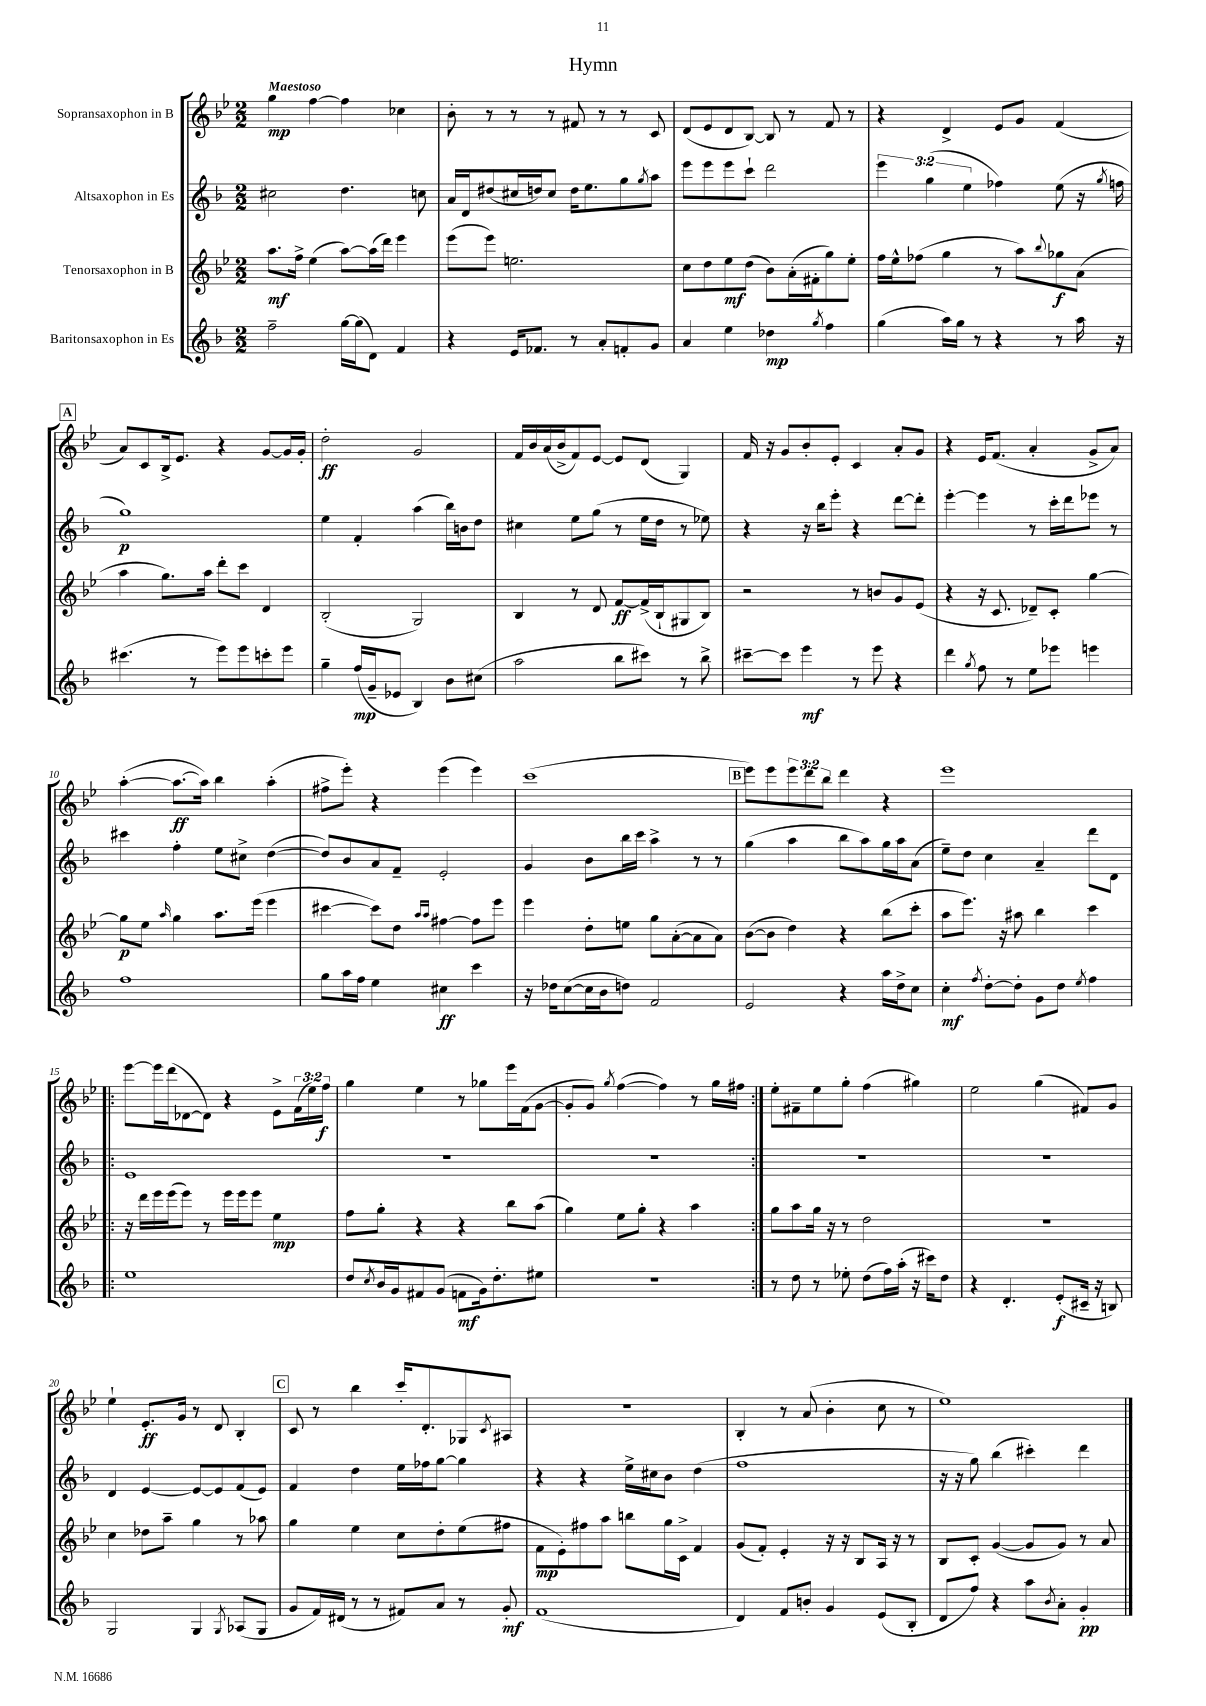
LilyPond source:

\header { title = "Hymn" }
<<
\new StaffGroup <<
\new Staff = "s0" \with { instrumentName = "Sopransaxophon in B" } {
    \clef treble \key bes \major \numericTimeSignature \time 2/2 \override Staff.TupletNumber.text = #tuplet-number::calc-fraction-text \tempo "Maestoso"
    g''4\mp f''4~ f''4 ces''4 |
    bes'8-. r8 r8 r8 fis'8 r8 r8 c'8 |
    d'8( ees'8 d'8 bes8~) bes8 r8 f'8 r8 |
    r4 d'4-> ees'8 g'8 f'4( |
    \mark \markup { \box "A" } a'8) c'8 bes16-> ees'8. r4 g'8~ g'16 g'16-. |
    d''2-.\ff g'2 |
    f'16 bes'16 a'16( bes'16-> f'8) ees'8~ ees'8 d'8( g4) |
    f'16 r16 g'8 bes'8-. ees'8-. c'4 a'8-. g'8 |
    r4 ees'16 f'8.( a'4-. g'8-> a'8) |
    a''4~-.( a''8.~\ff a''16) bes''4 a''4-.( |
    fis''8-> ees'''8-.) r4 ees'''4( ees'''4) |
    c'''1( |
    \mark \markup { \box "B" } ees'''8) ees'''8 \tuplet 3/2 { ees'''8 d'''8 bes''8 } d'''4 r4 |
    ees'''1 |
    \repeat volta 2 { ees'''8~ ees'''16 d'''16( des'8~ des'8) r4 ees'8-> \tuplet 3/2 { f'16( ees''16) f''16\f } |
    g''4 ees''4 r8 ges''8 ees'''16 f'16( g'8~ |
    g'8-. g'8) \acciaccatura { g''8 } f''4~( f''4) r8 g''16 fis''16 | }
    ees''8-. fis'8-- ees''8 g''8-. f''4( gis''4) |
    ees''2 g''4( fis'8) g'8 |
    ees''4-! ees'8.-.\ff g'16 r8 d'8 bes4-. |
    \mark \markup { \box "C" } c'8 r8 bes''4 c'''16-. d'8.-. ges8 \acciaccatura { c'8 } ais8 |
    r1 |
    bes4-. r8 a'8( bes'4-. c''8 r8 |
    ees''1) \bar "|." |
}
\new Staff = "s1" \with { instrumentName = "Altsaxophon in Es" } {
    \clef treble \key f \major \numericTimeSignature \time 2/2 \override Staff.TupletNumber.text = #tuplet-number::calc-fraction-text
    cis''2 d''4. c''8 |
    a'16 d'16 dis''8( cis''16 d''16) cis''8 d''16 e''8. g''8 \acciaccatura { g''8 } a''8 |
    e'''8 e'''8 e'''8 c'''8-! d'''2 |
    \tuplet 3/2 { e'''4 g''4( e''4 } fes''4) e''8( r16 \acciaccatura { g''8 } f''16 |
    \mark \markup { \box "A" } g''1\p) |
    e''4 f'4-. a''4( bes''16) b'16 d''8 |
    cis''4 e''8 g''8( r8 e''16 d''16 r8 ees''8) |
    r4 r16 bes''16 e'''8-. r4 d'''8~ d'''8-. |
    e'''4~-. e'''4 r8 c'''16-. d'''16 ees'''8 r8 |
    cis'''4 f''4-. e''8 cis''8-> d''4~( |
    d''8) bes'8 a'8 f'8-- e'2-. |
    g'4 bes'8 bes''16 c'''16 a''4-> r8 r8 |
    \mark \markup { \box "B" } g''4( a''4 bes''8 a''8) g''16 a''16 a'8( |
    e''8--) d''8 c''4 a'4-- d'''8 d'8 |
    \repeat volta 2 { e'1 |
    R1 |
    R1 | }
    R1 |
    R1 |
    d'4 e'4~ e'8~ e'8 f'8( e'8) |
    \mark \markup { \box "C" } f'4 d''4 e''16 fes''16 g''8~ g''4 |
    r4 r4 e''16-> cis''16 bes'8 d''4( |
    f''1 |
    r16 r16 g''8) bes''4( cis'''4-.) d'''4 \bar "|." |
}
\new Staff = "s2" \with { instrumentName = "Tenorsaxophon in B" } {
    \clef treble \key bes \major \numericTimeSignature \time 2/2
    a''8.\mf f''16-> ees''4( a''8~) a''16( d'''16) ees'''4 |
    ees'''8( ees'''8) e''2. |
    c''8 d''8 ees''8\mf d''8( bes'8) a'16-.( fis'16-. g''8) ees''8-. |
    f''16 ees''16-^ fes''8( g''4 r8 a''8) \appoggiatura { bes''8 } ges''8\f a'8( |
    \mark \markup { \box "A" } a''4 g''8.) a''16 d'''8-. c'''8 d'4 |
    bes2-.( g2) |
    bes4 r8 d'8 f'8~\ff f'16->( bes16-! gis8 bes8) |
    r2 r8 b'8 g'8 ees'8( |
    r4 r16 c'8. des'8--) c'8-. g''4~ |
    g''8\p ees''8 \grace { a''16 } g''4 a''8. ees'''16( ees'''4 |
    cis'''4~ cis'''8) d''8 \grace { a''16 a''16 } fis''4~ fis''8 ees'''8 |
    ees'''4 d''8-. e''8 g''8 a'8~-.( a'8 a'8) |
    \mark \markup { \box "B" } bes'8~( bes'8 d''4) r4 bes''8( c'''8-. |
    a''8 ees'''8.) r16 ais''8 bes''4 c'''4 |
    \repeat volta 2 { r16 d'''16 ees'''16 ees'''16( ees'''8) r8 ees'''16 ees'''16 ees'''8 ees''4\mp |
    f''8 g''8-. r4 r4 bes''8 a''8( |
    g''4) ees''8 g''8-. r4 a''4 | }
    g''8 a''8 g''16 r16 r8 d''2 |
    R1 |
    c''4 des''8 a''8-- g''4 r8 aes''8 |
    \mark \markup { \box "C" } g''4 ees''4 c''8 d''8-. ees''8( fis''8 |
    f'8\mp ees'8-.) fis''8 a''8 b''8 g''16 c'16-> f'4 |
    g'8( f'8-.) ees'4-. r16 r16 bes8 a16 r16 r8 |
    bes8 c'8-. g'4~( g'8 g'8) r8 a'8 \bar "|." |
}
\new Staff = "s3" \with { instrumentName = "Baritonsaxophon in Es" } {
    \clef treble \key f \major \numericTimeSignature \time 2/2
    f''2-- g''16~ g''16( d'8) f'4 |
    r4 e'16 fes'8. r8 a'8-. f'8-. g'8 |
    a'4 e''4 des''4\mp \acciaccatura { g''8 } f''4 |
    g''4( a''16) g''16 r8 r4 r8 a''16 r16 |
    \mark \markup { \box "A" } cis'''4.( r8 e'''8) e'''8 c'''8-. e'''8 |
    g''4-- f''16\mp( g'16-- ees'8 bes4) bes'8 cis''8( |
    a''2 bes''8 cis'''8) r8 bes''8-> |
    cis'''8~-- cis'''8 e'''4\mf r8 e'''8 r4 |
    d'''4 \acciaccatura { g''8 } f''8 r8 e''8 ees'''8 e'''4 |
    f''1 |
    g''8 a''16 f''16 e''4 cis''4\ff c'''4 |
    r16 des''16 c''8~( c''16 bes'16 d''8) f'2 |
    \mark \markup { \box "B" } e'2 r4 a''16 d''16-> c''8 |
    c''4-.\mf \acciaccatura { f''8 } d''8~-. d''8-. g'8 d''8 \acciaccatura { e''8 } f''4 |
    \repeat volta 2 { e''1 |
    d''8 \acciaccatura { c''8 } bes'16 g'16 fis'8 g'8( f'8\mf g'16) d''8.-. eis''8 |
    R1 | }
    r8 d''8 r8 ees''8-. d''8( f''16) a''16-.( r16 cis'''16) d''8 |
    r4 d'4.-. e'8-.\f( cis'16-- r16 b8) |
    g2 g4 \acciaccatura { g8 } aes8( g8 |
    \mark \markup { \box "C" } g'8 f'16) dis'16( r8 r8 fis'8) a'8 r8 g'8-.\mf |
    f'1( |
    d'4) f'8 b'8-. g'4 e'8( bes8-. |
    d'8 f''8) r4 a''8 \acciaccatura { bes'8 } a'8-. g'4-.\pp \bar "|." |
}
>>
>>
